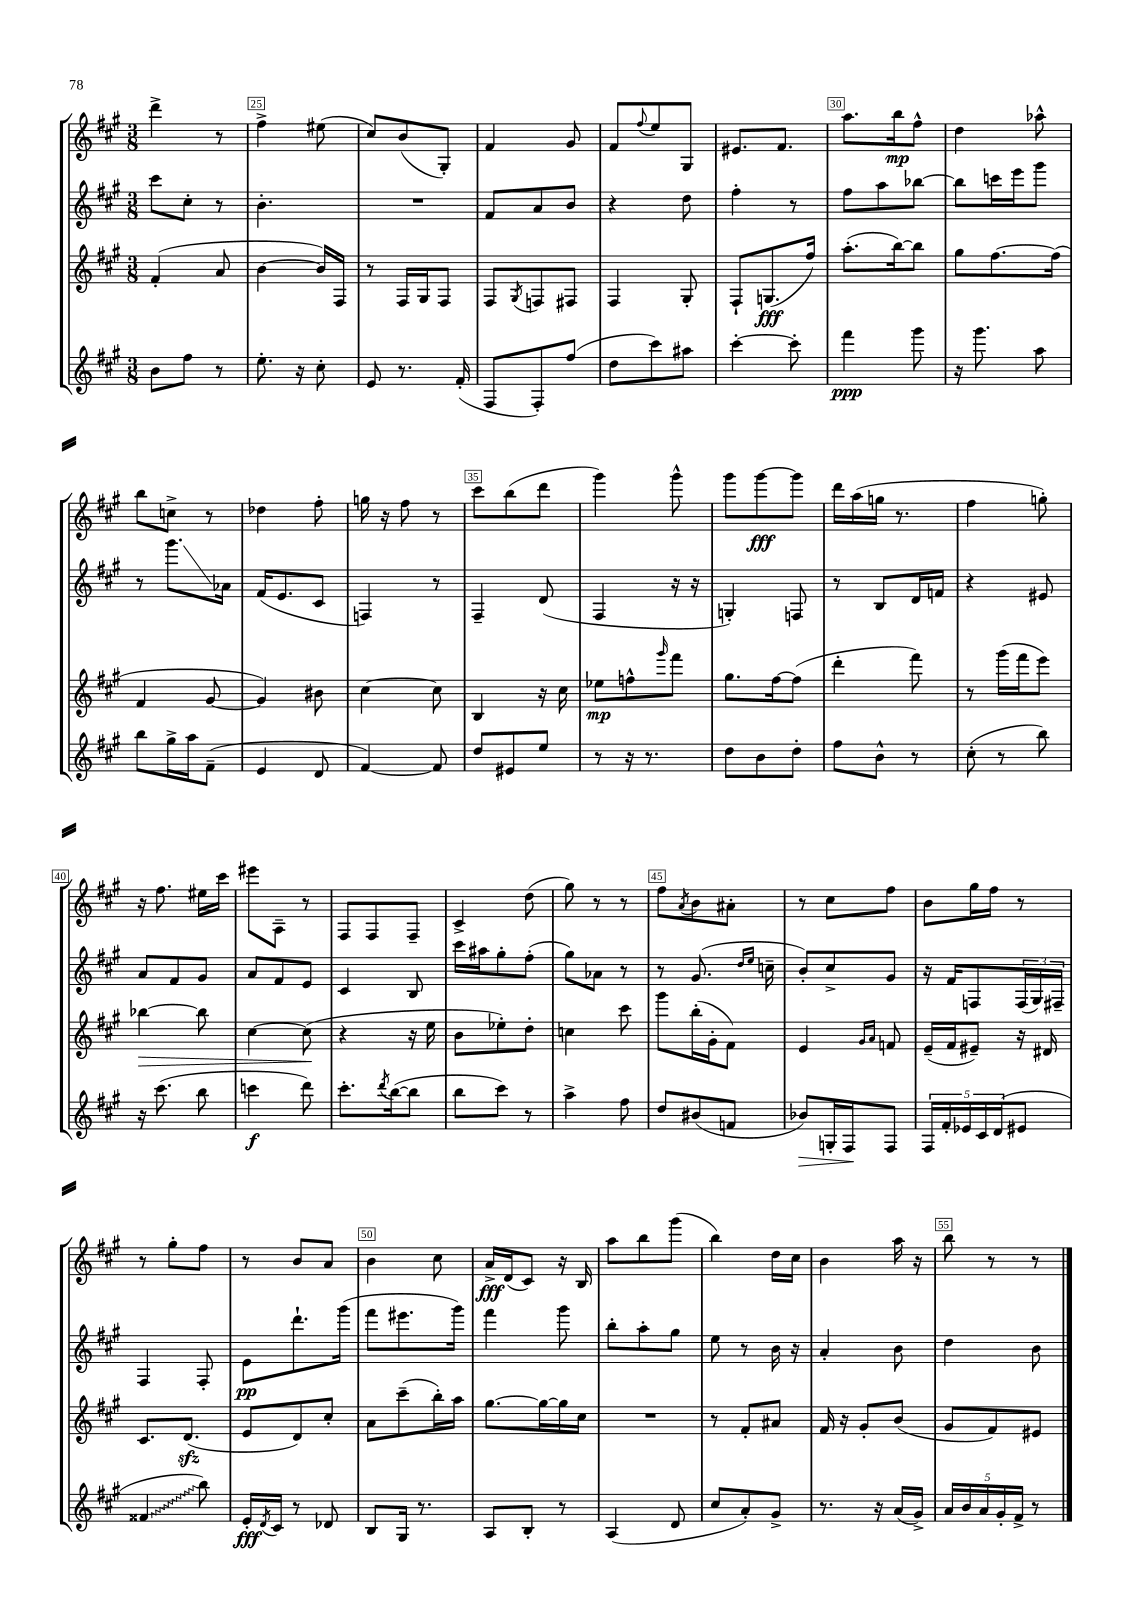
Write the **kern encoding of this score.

**kern	**kern	**kern	**kern
*staff4	*staff3	*staff2	*staff1
*clefG2	*clefG2	*clefG2	*clefG2
*k[f#c#g#]	*k[f#c#g#]	*k[f#c#g#]	*k[f#c#g#]
*M3/8	*M3/8	*M3/8	*M3/8
8b	(4f#'	8ccc#	4ddd^
8ff#	.	8cc#'	.
8r	8a	8r	8r
=	=	=	=
8.ee'	[4b	4.b'	4ff#^
16r	.	.	.
8cc#'	16b])	.	(8ee#
.	16F#	.	.
=	=	=	=
8e	8r	4.r	8cc#)
8.r	16F#	.	(8b
.	16G#	.	.
.	8F#	.	8G#')
(16f#'	.	.	.
=	=	=	=
8F#	8F#	8f#	4f#
.	8qG#	.	.
8F#')	8F	8a	.
(8ff#	8F#	8b	8g#
=	=	=	=
8dd	4F#	4r	8f#
.	.	.	8qqff#
8ccc#)	.	.	8ee
8aa#	8G#'	8dd	8G#
=	=	=	=
[4ccc#'	8F#`	4ff#'	8.e#
.	(8.G	.	.
.	.	.	8.f#
8ccc#']	.	8r	.
.	16ff#)	.	.
=	=	=	=
4fff#	(8.aa'	8ff#	8.aa
.	.	8aa	.
.	[16bb)	.	16bb
8ggg#	8bb]	[8bb-	8ff#^^
=	=	=	=
16r	8gg#	8bb-]	4dd
8.ggg#	.	.	.
.	[8.ff#	16ccc	.
.	.	16eee	.
8aa	.	8ggg#	8aa-^^
.	(16ff#]	.	.
=	=	=	=
8bb	4f#	8r	8bb
16gg#^	.	8.ggg#	8cc^
16aa	.	.	.
(8f#~	[8g#	.	8r
.	.	16a-	.
=	=	=	=
4e	4g#])	(16f#	4dd-
.	.	8.e	.
8d	8b#	8c#	8ff#'
=	=	=	=
[4f#)	[4cc#	4F)	16gg
.	.	.	16r
.	.	.	8ff#
8f#]	8cc#]	8r	8r
=	=	=	=
8dd	4B	4F#~	8ccc#
8e#	.	.	(8bb
8ee	16r	(8d	8ddd
.	16cc#	.	.
=	=	=	=
8r	8ee-	4F#	4ggg#)
16r	8ff^^	.	.
8.r	.	.	.
.	16qqggg#	.	.
.	8fff#	16r	8ggg#^^
.	.	16r	.
=	=	=	=
8dd	8.gg#	4G')	8ggg#
8b	.	.	[8ggg#
.	[16ff#	.	.
8dd'	(8ff#]	8F	8ggg#]
=	=	=	=
8ff#	4ddd'	8r	16ddd
.	.	.	(16aa
8b^^	.	8B	16gg
.	.	.	8.r
8r	8fff#)	16d	.
.	.	16f	.
=	=	=	=
(8cc#'	8r	4r	4ff#
8r	(16ggg#	.	.
.	16fff#	.	.
8bb)	8eee)	8e#	8gg')
=	=	=	=
16r	[4bb-	8a	16r
(8.ccc#	.	.	8.ff#
.	.	8f#	.
8bb	8bb-]	8g#	16ee#
.	.	.	16ccc#
=	=	=	=
4ccc	[4cc#	8a	8eee#
.	.	8f#	8A~
8ddd)	(8cc#]	8e	8r
=	=	=	=
8.ccc#'	4r	4c#	8F#
.	.	.	8F#
8qddd	.	.	.
([16bb	.	.	.
8bb]	16r	8B	8F#~
.	16ee	.	.
=	=	=	=
8bb	8b	16ccc#	4c#^
.	.	16aa#	.
8ccc#)	8ee-')	8gg#'	.
8r	8dd'	(8ff#'	(8dd
=	=	=	=
4aa^	4cc	8gg#)	8gg#)
.	.	8a-	8r
8ff#	8ccc#	8r	8r
=	=	=	=
8dd	8ggg#	8r	8ff#
.	.	.	8qa
(8b#	(16bb'	(8.g#	8b
.	16g#'	.	.
8f	8f#)	.	8a#'
.	.	16qqdd	.
.	.	16qqee	.
.	.	16cc~	.
=	=	=	=
8b-)	4e	8b')	8r
16G'	.	8cc#^	8cc#
16F#	.	.	.
.	16qqg#	.	.
.	16qqa	.	.
8F#	8f	8g#	8ff#
=	=	=	=
20F#	(16e~	16r	8b
20f#'	.	.	.
.	16f#	16f#	.
20e-	.	.	.
.	8e#~)	8F	16gg#
20c#	.	.	.
.	.	.	16ff#
(20d	.	.	.
8e#	16r	(24F	8r
.	.	24G#)	.
.	16d#	.	.
.	.	24F#~	.
=	=	=	=
4f##	8.c#	4F#	8r
.	.	.	8gg#'
.	(8.d	.	.
8bb)	.	8F#'	8ff#
=	=	=	=
16e'	8e	8e	8r
8qd	.	.	.
16c#	.	.	.
8r	8d)	8.ddd`	8b
8d-	8cc#'	.	8a
.	.	(16ggg#	.
=	=	=	=
8B	8a	8fff#	4b
16G#	(8ccc#~	8.eee#	.
8.r	.	.	.
.	16bb')	.	8cc#
.	16aa	16ggg#)	.
=	=	=	=
8A	[8.gg#	4fff#	16a^
.	.	.	(16d
8B'	.	.	8c#)
.	16gg#_	.	.
8r	16gg#]	8ggg#	16r
.	16cc#	.	16B
=	=	=	=
(4A	4.r	8bb'	8aa
.	.	8aa'	8bb
8d	.	8gg#	(8ggg#
=	=	=	=
8cc#	8r	8ee	4bb)
8a')	8f#'	8r	.
8g#^	8a#	16b	16dd
.	.	16r	16cc#
=	=	=	=
8.r	16f#	4a'	4b
.	16r	.	.
.	8g#'	.	.
16r	.	.	.
(16a	(8b	8b	16aa
16g#^)	.	.	16r
=	=	=	=
20a	8g#	4dd	8bb
20b	.	.	.
20a	.	.	.
.	8f#)	.	8r
20g#'	.	.	.
20f#^	.	.	.
8r	8e#	8b	8r
==	==	==	==
*-	*-	*-	*-
